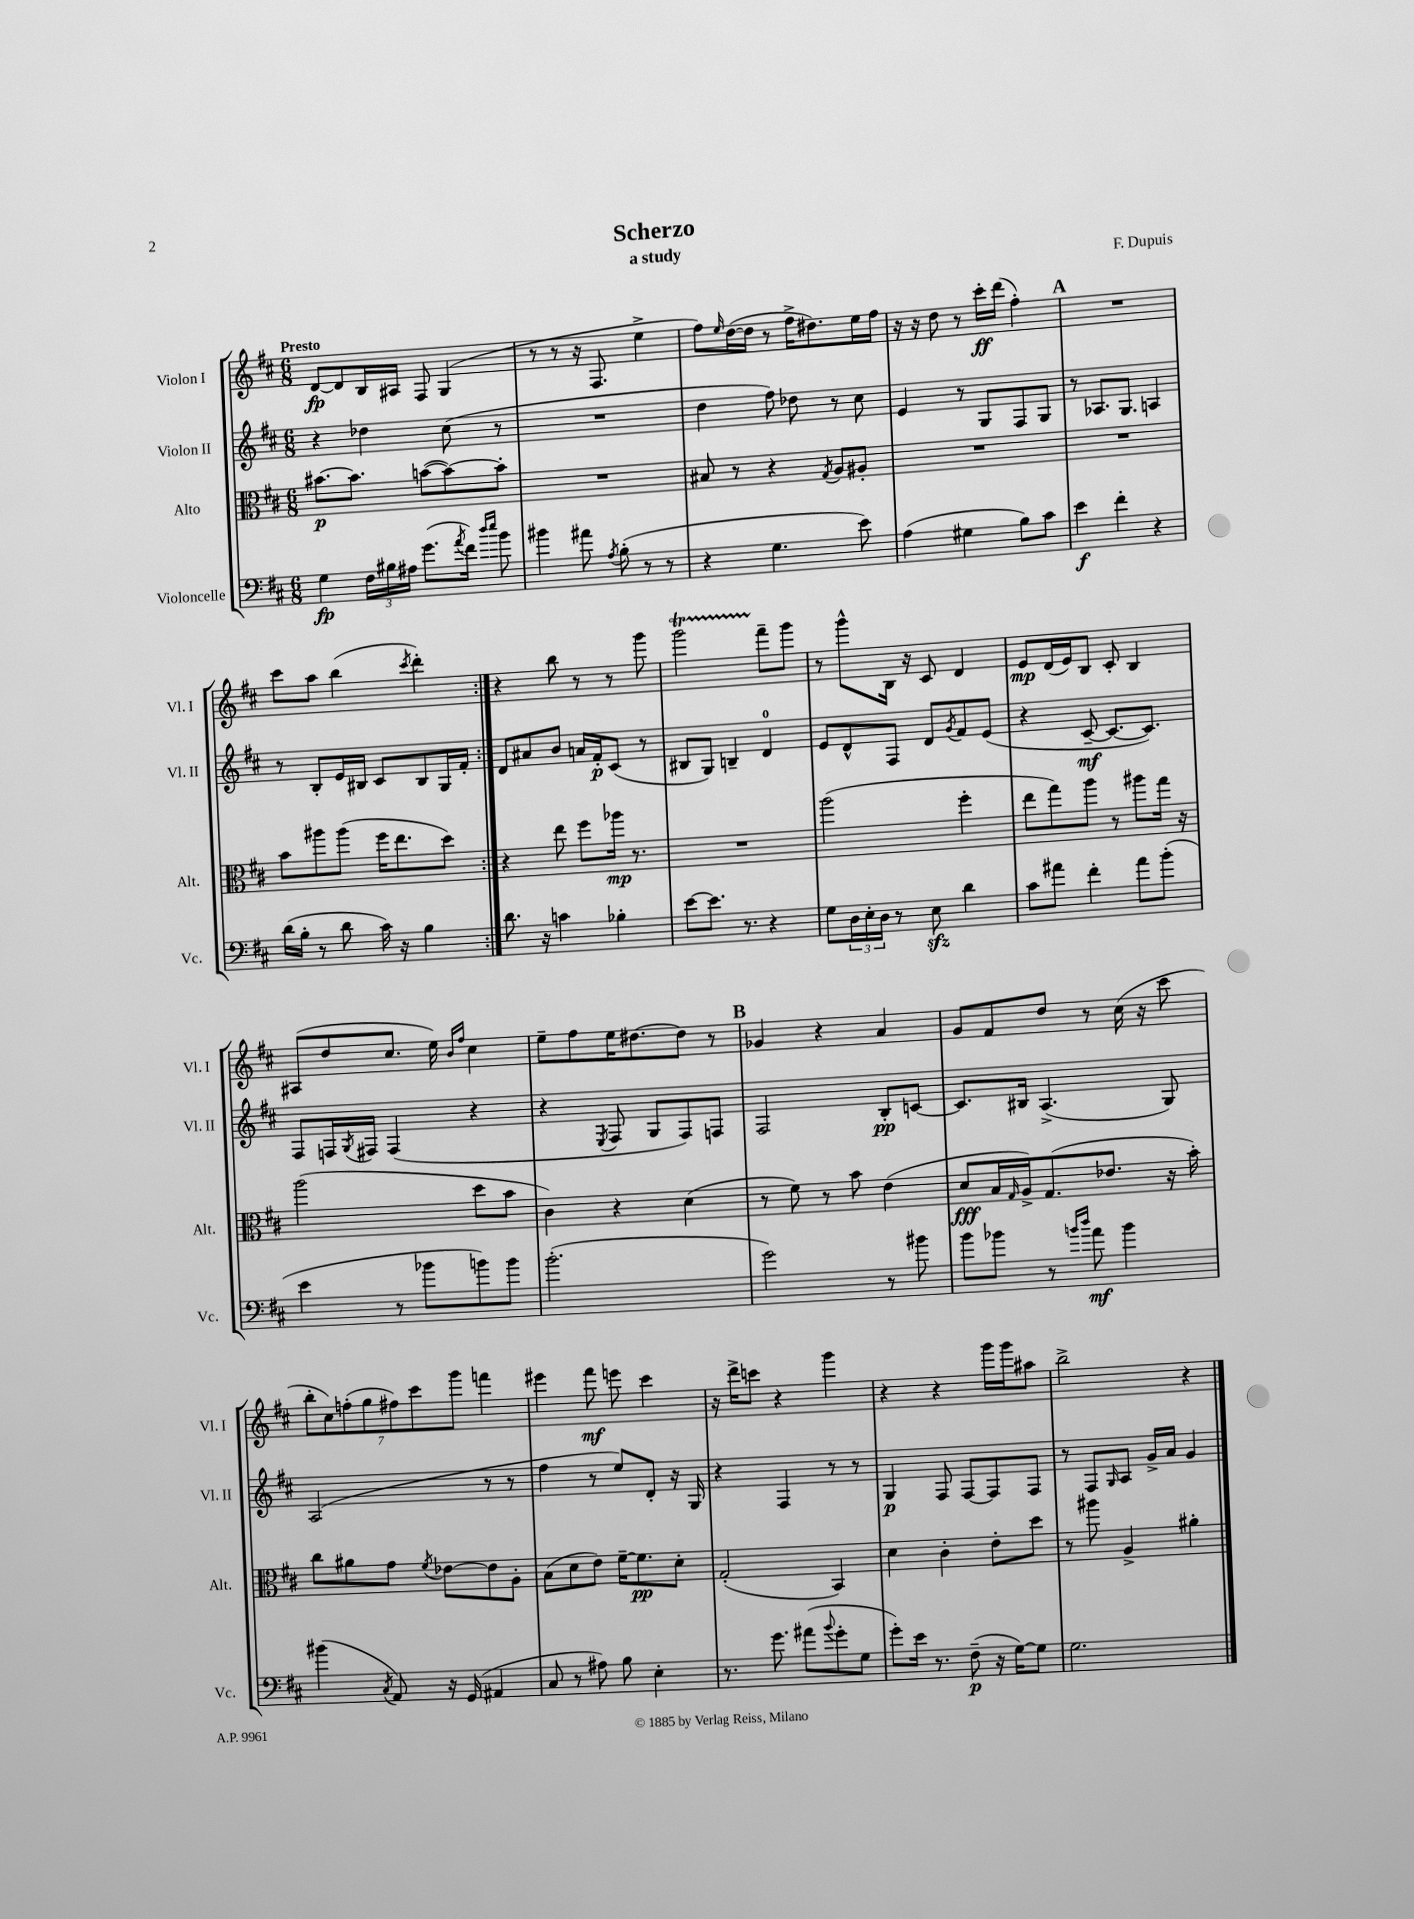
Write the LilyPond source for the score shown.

\header { title = "Scherzo" composer = "F. Dupuis" subtitle = "a study" }
<<
\new StaffGroup <<
\new Staff = "s0" \with { instrumentName = "Violon I" shortInstrumentName = "Vl. I" } {
    \clef treble \key d \major \numericTimeSignature \time 6/8 \tempo "Presto"
    \repeat volta 2 { d'8~\fp d'8 b16 ais16 fis8 g4( |
    r8 r8 r16 fis8. e''4-> |
    fis''8) \grace { e''16 } d''16~( d''16 r8 fis''16-> dis''8.) e''16 fis''16 |
    r16 r16 d''8 r8 cis'''16-.\ff d'''16( fis''4-.) |
    \mark \markup { \bold "A" } R2. |
    cis'''8 a''8 b''4( \acciaccatura { cis'''8 } d'''4-.) | }
    r4 b''8 r8 r8 g'''8 |
    g'''2\startTrillSpan fis'''8--\stopTrillSpan g'''8 |
    r8 g'''8-^ b16 r16 cis'8 d'4 |
    e'8\mp d'16( e'16) b8 cis'8-. b4 |
    ais8( d''8 cis''8. e''16) \grace { b'16 fis''16 } cis''4 |
    e''8-- fis''8 e''16 dis''8.~ dis''8 r8 |
    \mark \markup { \bold "B" } ges'4 r4 a'4 |
    g'8 fis'8 d''8 r8 cis''16( r16 cis'''8 |
    \tuplet 7/4 { b''8-. cis''8) f''8-.( g''8 fis''8) cis'''8 g'''8 } f'''4 |
    eis'''4 fis'''8\mf e'''8 cis'''4 |
    r16 d'''16-> c'''8 r4 g'''4 |
    r4 r4 g'''16 g'''16 ais''8 |
    b''2-> r4 \bar "|." |
}
\new Staff = "s1" \with { instrumentName = "Violon II" shortInstrumentName = "Vl. II" } {
    \clef treble \key d \major \numericTimeSignature \time 6/8
    \repeat volta 2 { r4 des''4 cis''8( r8 |
    R2. |
    d''4 fis''8) des''8 r8 cis''8 |
    e'4 r8 g8 fis8 g8 |
    \mark \markup { \bold "A" } r8 aes8. g8. a4 |
    r8 b8-. e'16 bis16 cis'8 bis8 g16 fis'16-. | }
    d'8 ais'8 b'8 a'16 fis'16-.\p cis'8( r8 |
    bis8 g8) b4-- d'4-0 |
    e'8 d'8-^ fis8 d'8 \acciaccatura { g'8 } fis'8 e'8( |
    r4 cis'8~--\mf cis'8.~ cis'8.) |
    fis8 f16 \acciaccatura { g8 } fis16 fis4( r4 |
    r4 \acciaccatura { e8 } fis8 g8 fis8) f8 |
    \mark \markup { \bold "B" } fis2 b8-.\pp c'8~ |
    c'8. bis16 a4.->( g8) |
    a2( r8 r8 |
    fis''4 r8 e''8) d'8-. r16 g16 |
    r4 fis4 r8 r8 |
    g4\p fis8 fis8~ fis8 fis8 |
    r8 fis8 \grace { g16 } a8 g'16-> a'16 g'4 \bar "|." |
}
\new Staff = "s2" \with { instrumentName = "Alto" shortInstrumentName = "Alt." } {
    \clef alto \key d \major \numericTimeSignature \time 6/8
    \repeat volta 2 { bis'8.~\p bis'8. b'8~( b'8~) b'8-. |
    R2. |
    bis8 r8 r4 \acciaccatura { g8 } a8 ais8-. |
    R2. |
    \mark \markup { \bold "A" } R2. |
    b'8 ais''8 ais''8( fis''16 e''8. d''8) | }
    r4 e''8 fis''8 aes''16\mp r8. |
    R2. |
    a''2( fis''4-. |
    e''8 g''8) a''8 r8 ais''8 g''16 r16 |
    a''2( d''8 b'8 |
    cis'4) r4 d'4( |
    \mark \markup { \bold "B" } r8 fis'8) r8 b'8 e'4( |
    d'8\fff b16 \grace { g16 } a16->) g8.( ees'8. r16 b'16-.) |
    cis''8 ais'8 g'8 \acciaccatura { fis'8 } ees'8~ ees'8 a8-. |
    b8( d'8 e'8) fis'16~-- fis'8.\pp d'8-. |
    g2-.( b,4) |
    d'4 cis'4-. e'8-. d''8 |
    r8 ais''8 a4-> ais'4-. \bar "|." |
}
\new Staff = "s3" \with { instrumentName = "Violoncelle" shortInstrumentName = "Vc." } {
    \clef bass \key d \major \numericTimeSignature \time 6/8
    \repeat volta 2 { g4\fp \tuplet 3/2 { fis16 bis16 ais16 } g'8.( \acciaccatura { a'8 } fis'16) \grace { d''16 e''16 } b'8 |
    bis'4 ais'8 \acciaccatura { a8 } b8-.( r8 r8 |
    r4 g4. e'8) |
    a4( gis4 b8) cis'8 |
    \mark \markup { \bold "A" } e'4\f fis'4-. r4 |
    d'16( b16-. r8 d'8 cis'16) r16 b4 | }
    d'8. r16 c'4 bes4-. |
    e'8~ e'8. r8. r4 |
    g8 \tuplet 3/2 { d16 e16-. d16 } r8 e8\sfz d'4 |
    cis'8 ais'8 fis'4-. ais'8 b'8-.( |
    e'4 r8 bes'8 b'8) b'8 |
    b'2.-.( |
    \mark \markup { \bold "B" } g'2) r8 bis'8 |
    b'8 bes'8 r8 \grace { b'16 d''16 } a'8\mf b'4 |
    bis'4( \acciaccatura { cis8 } a,8) r16 g,16( ais,4 |
    cis8 r8 ais8) b8 e4-. |
    r8. g'8. ais'8( \appoggiatura { b'8 } g'8-. g8 |
    g'8-.) e'16 r8. fis8--\p( r16 g16~) g8 |
    g2. \bar "|." |
}
>>
>>
\layout { \context { \Score \remove "Bar_number_engraver" } }
